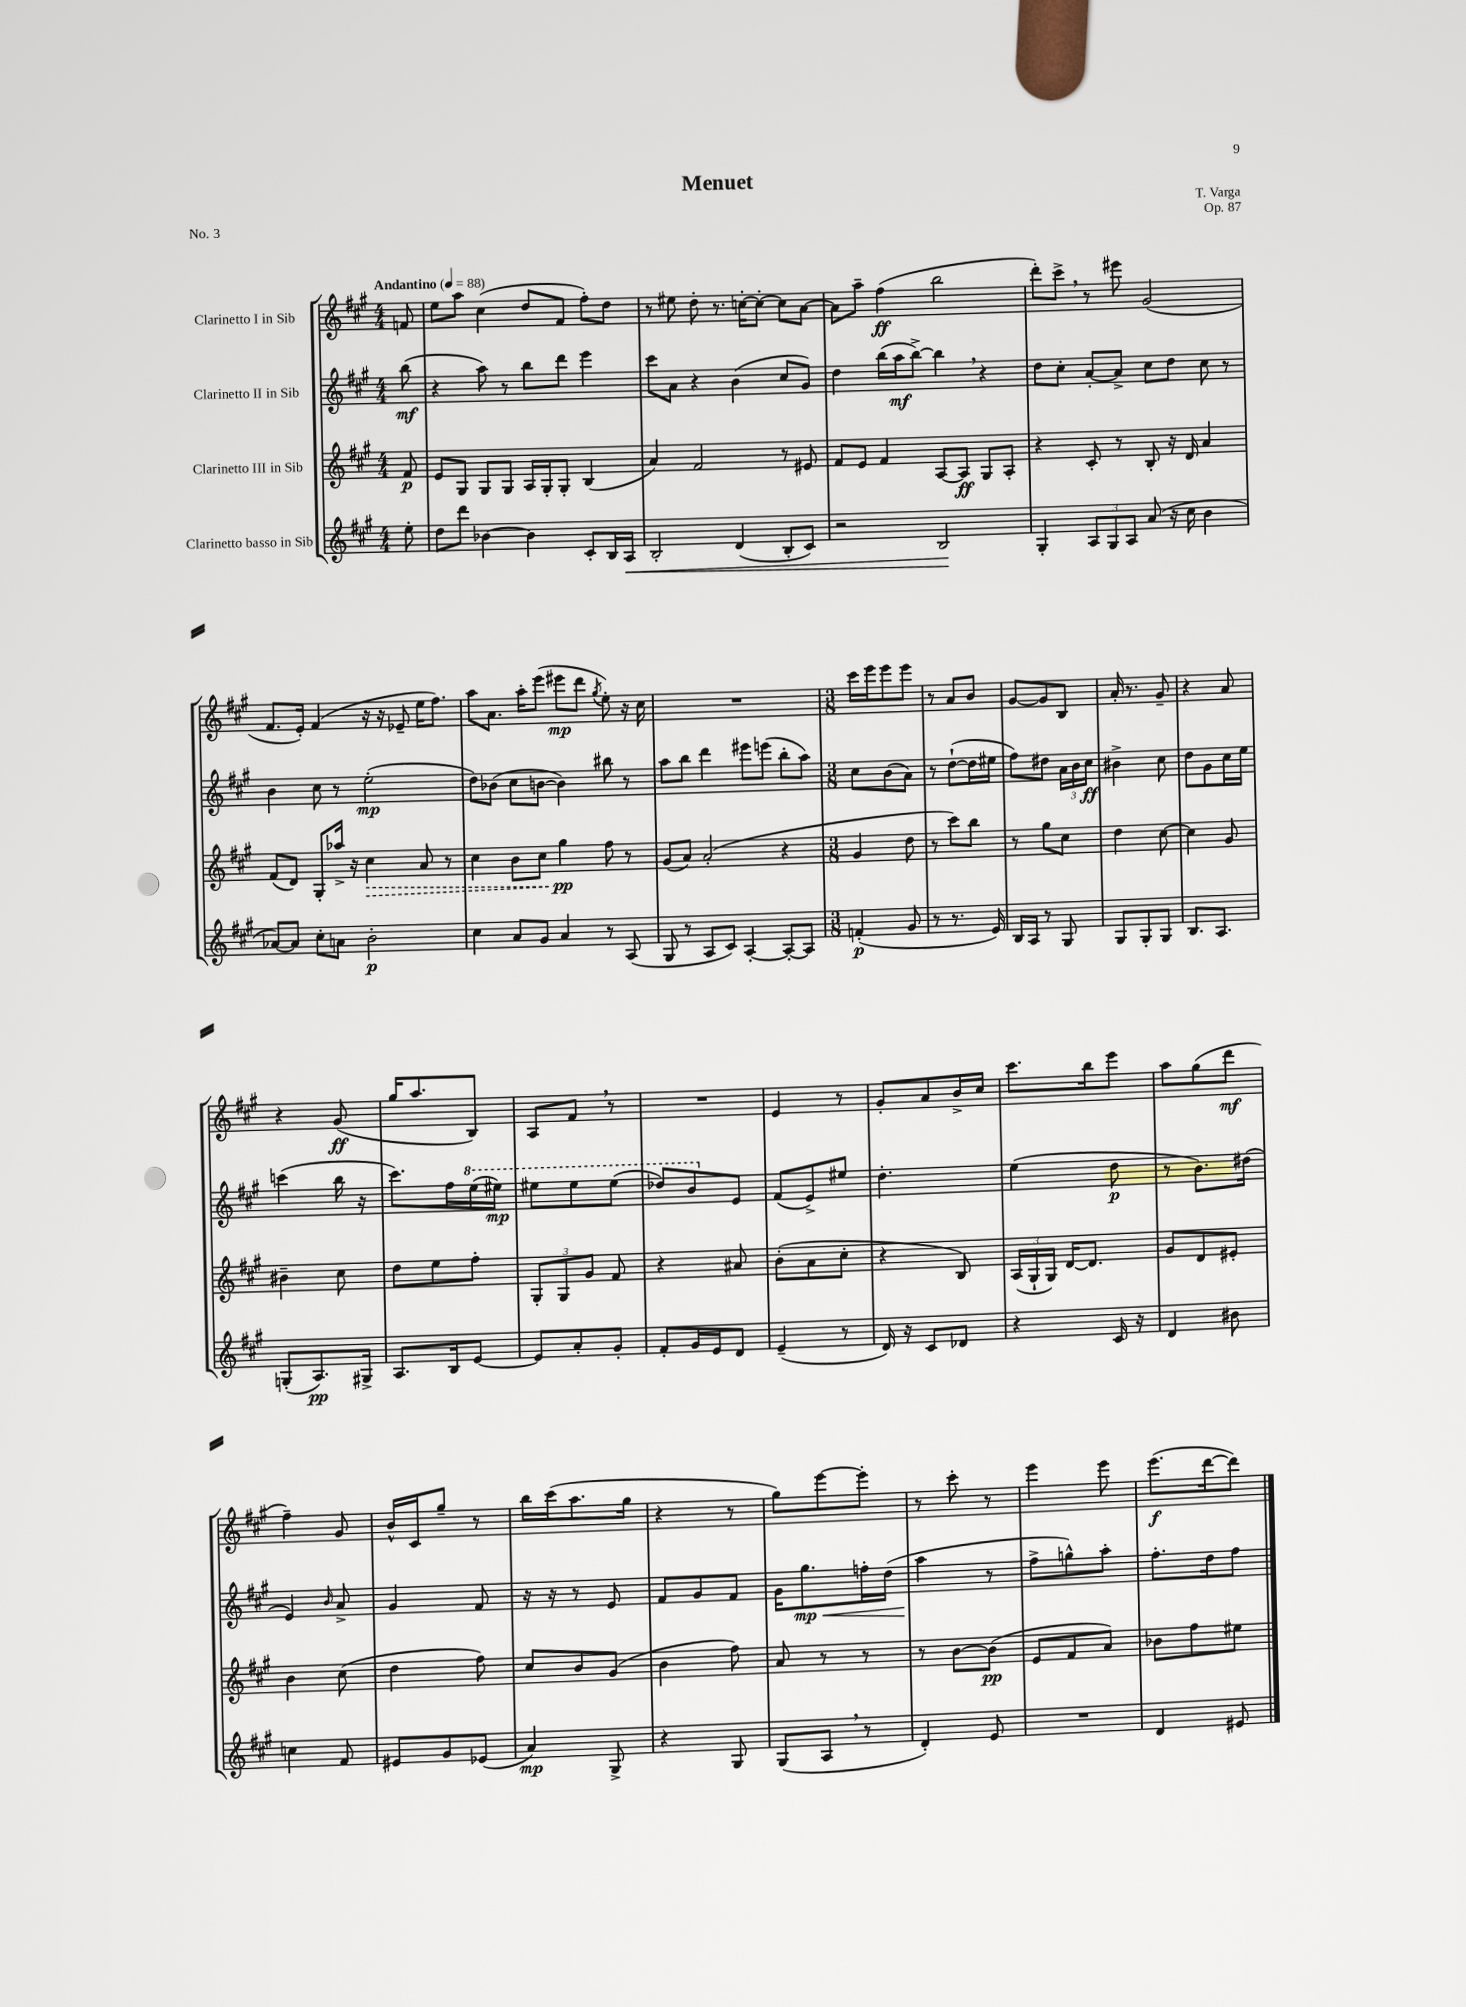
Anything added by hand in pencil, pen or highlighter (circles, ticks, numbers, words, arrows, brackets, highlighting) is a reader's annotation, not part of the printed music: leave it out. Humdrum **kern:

**kern	**dynam	**kern	**dynam	**kern	**dynam	**kern	**dynam
*part4	*part4	*part3	*part3	*part2	*part2	*part1	*part1
*staff4	*staff4	*staff3	*staff3	*staff2	*staff2	*staff1	*staff1
*I"Clarinetto basso in Sib	*	*I"Clarinetto III in Sib	*	*I"Clarinetto II in Sib	*	*I"Clarinetto I in Sib	*
*clefG2	*	*clefG2	*	*clefG2	*	*clefG2	*
*k[f#c#g#]	*	*k[f#c#g#]	*	*k[f#c#g#]	*	*k[f#c#g#]	*
*M4/4	*	*M4/4	*	*M4/4	*	*M4/4	*
*MM88	*	*MM88	*	*MM88	*	*MM88	*
=	=	=	=	=	=	=	=
!	!	!	!	!	!	!LO:TX:a:B:t=Andantino	!
8ee'\	.	8f#/	p	(8bb\	mf	8fn/	.
=1	=1	=1	=1	=1	=1	=1	=1
8dd\L	.	8e/L	.	4r	.	8ee\L	.
8ddd\J	.	8G#/J	.	.	.	8aa\J	.
[4b-X\	.	8G#/L	.	8aa\)	.	(4cc#\	.
.	.	8G#/J	.	8r	.	.	.
4b-\]	.	16A/LL	.	8bb\L	.	8dd/L	.
.	.	16G#'/J	.	.	.	.	.
.	.	8G#'/J	.	8ddd\J	.	8f#/J	.
8c#'/L	.	(4B/	.	4eee\	.	8ff#'\L)	.
16B/L	.	.	.	.	.	8dd\J	.
!	!LO:HP:b	!	!	!	!	!	!
16A/JJ	<	.	.	.	.	.	.
=2	=2	=2	=2	=2	=2	=2	=2
2B'/	.	4a/)	.	8ccc#\L	.	8r	.
.	.	.	.	8a\J	.	8ee#X\	.
.	.	2f#/	.	4r	.	8dd'\	.
.	.	.	.	.	.	8.r	.
(4d/	.	.	.	(4b\	.	.	.
.	.	.	.	.	.	[16ccn'\KL	.
.	.	.	.	.	.	8cc'\J_	.
8B'/L	.	8r	.	8cc#/L	.	8cc\L]	.
8c#/J)	.	8e#X/	.	8g#/J)	.	[8a\J	.
=3	=3	=3	=3	=3	=3	=3	=3
2r	.	8f#/L	.	4dd\	.	8a\L]	.
.	.	8e/J	.	.	.	8aa~\J	.
.	.	4f#/	.	(16bb\LL	.	(4ff#\	ff
.	.	.	.	16aa\J	mf	.	.
.	.	.	.	[8bb^\J)	.	.	.
2B/	.	[8A/L	.	4bb,\]	.	2bb\	.
.	.	8A/J]	ff	.	.	.	.
.	.	8G#/L	.	4r	.	.	.
.	.	8A'/J	.	.	.	.	.
.	[	.	.	.	.	.	.
=4	=4	=4	=4	=4	=4	=4	=4
4G#'/	.	4r	.	8dd\L	.	8ddd'\L)	.
.	.	.	.	8cc#'\J	.	8ccc#^,\J	.
12A/L	.	8c#'/	.	[8a'/L	.	8r	.
12G#/	.	.	.	.	.	.	.
.	.	8r	.	8a^/J]	.	8eee#X\	.
12A/J	.	.	.	.	.	.	.
(8a/	.	8B'/	.	8cc#\L	.	(2g#/	.
16r	.	16r	.	8dd\J	.	.	.
16cc#\	.	16d/	.	.	.	.	.
4b\	.	4a/	.	8cc#\	.	.	.
.	.	.	.	8r	.	.	.
!!LO:LB:g=z
=5	=5	=5	=5	=5	=5	=5	=5
[8a-X/L)	.	(8f#/L	.	4b\	.	8.f#/L	.
8a-/J]	.	8d/J)	.	.	.	.	.
.	.	.	.	.	.	16e'/Jk)	.
8cc#'\L	.	8G#'/L	.	8cc#\	.	(4f#/	.
8an\J	.	16aa-X^/Jk	.	8r	.	.	.
.	.	16r	.	.	.	.	.
!	!	!	!LO:HP:b	!	!	!	!
2b'\	p	4cc#\	>	(2ee'\	mp	16r	.
.	.	.	.	.	.	16r	.
.	.	.	.	.	.	8e-X~/	.
.	.	8a/	.	.	.	16ee\KL	.
.	.	.	.	.	.	8.ff#\J)	.
.	.	8r	.	.	.	.	.
=6	=6	=6	=6	=6	=6	=6	=6
4cc#\	.	4cc#\	.	8dd\L)	.	8aa\L	.
.	.	.	.	(8b-X\J	.	8.a\J	.
8a/L	.	8b\L	.	8cc#\L	.	.	.
.	.	.	.	.	.	16aa'\KL	.
8g#/J	.	8cc#\J	.	[8bn\J	.	(8eee\J	.
4a/	.	4gg#\	pp	4b\])	.	8eee#X\L	mp
.	.	.	.	.	.	8ddd\J	.
.	.	.	.	.	.	8qgg#/	.
8r	.	8ff#\	]	8bb#X\	.	8ee'\)	.
(8A/	.	8r	.	8r	.	16r	.
.	.	.	.	.	.	16cc#\	.
=7	=7	=7	=7	=7	=7	=7	=7
8G#/	.	(8g#/L	.	8aa\L	.	1r	.
8r	.	8a/J)	.	8bb\J	.	.	.
8A/L	.	(2a'/	.	4ddd\	.	.	.
8c#/J)	.	.	.	.	.	.	.
[4A'/	.	.	.	8eee#X\L	.	.	.
.	.	.	.	(8eeen\J	.	.	.
8A'/L_	.	4r	.	8bb'\L	.	.	.
8A/J]	.	.	.	8aa\J)	.	.	.
=8	=8	=8	=8	=8	=8	=8	=8
*M3/8	*	*M3/8	*	*M3/8	*	*M3/8	*
(4fn'/	p	4g#/	.	8cc#\L	.	16ccc#\LL	.
.	.	.	.	.	.	16eee\J	.
.	.	.	.	(8b\	.	8eee\	.
8g#/	.	8dd\	.	8a\J)	.	8eee\J	.
=9	=9	=9	=9	=9	=9	=9	=9
8r	.	8r	.	8r	.	8r	.
8.r	.	8ccc#\L)	.	([8dd`\L	.	8a/L	.
.	.	8bb\J	.	16dd\L]	.	8b/J	.
16e/)	.	.	.	16ee#X\JJ	.	.	.
=10	=10	=10	=10	=10	=10	=10	=10
16B/LL	.	8r	.	8ff#\L)	.	[8g#/L	.
16A/JJ	.	.	.	.	.	.	.
8r	.	8gg#\L	.	8dd#X\J	.	8g#/]	.
8G#/	.	8cc#\J	.	24a\LL	.	8B/J	.
.	.	.	.	24b\	.	.	.
.	.	.	.	24cc#\JJ	ff	.	.
=11	=11	=11	=11	=11	=11	=11	=11
8G#/L	.	4dd\	.	4b#X^\	.	16a'/	.
.	.	.	.	.	.	8.r	.
8G#'/	.	.	.	.	.	.	.
8G#/J	.	[8cc#\	.	8cc#\	.	8g#~/	.
=12	=12	=12	=12	=12	=12	=12	=12
8.B/L	.	4cc#\]	.	8dd\L	.	4r	.
.	.	.	.	8g#\	.	.	.
8.A/J	.	.	.	.	.	.	.
.	.	8g#/	.	16cc#\L	.	8a/	.
.	.	.	.	16ee\JJ	.	.	.
!!LO:LB:g=z
=13	=13	=13	=13	=13	=13	=13	=13
(8Gn'/L	.	4b#X~\	.	(4cccn\	.	4r	.
8.A/)	pp	.	.	.	.	.	.
.	.	8cc#\	.	16bb\	.	(8g#/	ff
16G#X^/Jk	.	.	.	16r	.	.	.
=14	=14	=14	=14	=14	=14	=14	=14
8.A/L	.	8dd\L	.	8.ccc#\L)	.	16gg#/KL	.
.	.	.	.	.	.	8.aa/	.
.	.	8ee\	.	.	.	.	.
16B/k	.	.	.	16ff#\L	.	.	.
*	*	*	*	*8va	*	*	*
[8e/J	.	8ff#'\J	.	(16eee\	.	8B/J)	.
.	.	.	.	16eee#X\JJ)	mp	.	.
=15	=15	=15	=15	=15	=15	=15	=15
8e/L]	.	12G#'/L	.	8eee#X\L	.	8A/L	.
.	.	12G#/	.	.	.	.	.
8a'/	.	.	.	8eee#\	.	8f#,/J	.
.	.	12g#/J	.	.	.	.	.
8g#'/J	.	8f#/	.	(8eee#\J	.	8r	.
=16	=16	=16	=16	=16	=16	=16	=16
8f#'/L	.	4r	.	8ddd-X/L)	.	4.r	.
16g#/L	.	.	.	8bb/	.	.	.
16e/J	.	.	.	.	.	.	.
*	*	*	*	*X8va	*	*	*
8d/J	.	8a#X/	.	8e/J	.	.	.
=17	=17	=17	=17	=17	=17	=17	=17
(4e~/	.	(8b'\L	.	(8f#/L	.	4e/	.
.	.	8a\	.	8e^/)	.	.	.
8r	.	8cc#'\J	.	8ee#X/J	.	8r	.
=18	=18	=18	=18	=18	=18	=18	=18
16d/)	.	4r	.	4.dd'\	.	8g#'/L	.
16r	.	.	.	.	.	.	.
8c#/L	.	.	.	.	.	8a/	.
8d-X/J	.	8B/)	.	.	.	16b^/L	.
.	.	.	.	.	.	16cc#/JJ	.
=19	=19	=19	=19	=19	=19	=19	=19
4r	.	(24A/LL	.	(4ee\	.	8.ccc#\L	.
.	.	24G#`/	.	.	.	.	.
.	.	24G#/JJ)	.	.	.	.	.
.	.	[16d/KL	.	.	.	.	.
.	.	8.d/J]	.	.	.	16bb\k	.
16c#/	.	.	.	8dd\	p	8eee\J	.
16r	.	.	.	.	.	.	.
=20	=20	=20	=20	=20	=20	=20	=20
4d/	.	8g#/L	.	8r	.	8aa\L	.
.	.	8d/	.	8.b\L)	.	(8gg#\	.
8b#X\	.	8e#X'/J	.	.	.	8ddd\J	mf
.	.	.	.	(16dd#X\Jk	.	.	.
!!LO:LB:g=z
=21	=21	=21	=21	=21	=21	=21	=21
4ccn\	.	4b\	.	4e/)	.	4ff#~\)	.
.	.	.	.	16qqb/	.	.	.
8f#/	.	(8cc#\	.	8a^/	.	8g#/	.
=22	=22	=22	=22	=22	=22	=22	=22
8e#X/L	.	4dd\	.	4g#/	.	16b^^/LL	.
.	.	.	.	.	.	16c#/J	.
8g#/	.	.	.	.	.	8gg#~/J	.
(8e-X/J	.	8ff#\)	.	8f#/	.	8r	.
=23	=23	=23	=23	=23	=23	=23	=23
4a/)	mp	8cc#/L	.	16r	.	16bb\LL	.
.	.	.	.	16r	.	(16ccc#\J	.
.	.	8b/	.	8r	.	8.aa\	.
8G#^/	.	(8g#/J	.	8e/	.	.	.
.	.	.	.	.	.	16gg#\Jk	.
=24	=24	=24	=24	=24	=24	=24	=24
4r	.	4b\	.	8f#/L	.	4r	.
.	.	.	.	8g#/	.	.	.
8G#/	.	8ff#\)	.	8f#/J	.	8r	.
=25	=25	=25	=25	=25	=25	=25	=25
(8G#/L	.	8a/	.	16g#\KL	.	8gg#\L)	.
!	!	!	!	!	!LO:HP:b	!	!
.	.	.	.	8.gg#\	< mp	.	.
8A,/J	.	8r	.	.	.	[8eee\	.
8r	.	8r	.	16ffn'\L	.	8eee'\J]	.
.	.	.	.	(16dd\JJ	.	.	.
=26	=26	=26	=26	=26	=26	=26	=26
4d'/)	.	8r	.	4aa\	.	8r	.
.	.	[8b\L	.	.	.	8ccc#'\	.
8e/	.	(8b\J]	pp	8r	[	8r	.
=27	=27	=27	=27	=27	=27	=27	=27
4.r	.	8e/L	.	8ff#^\L	.	4eee\	.
.	.	8f#/	.	8ggn^^\)	.	.	.
.	.	8a/J)	.	8aa'\J	.	8eee\	.
=28	=28	=28	=28	=28	=28	=28	=28
4d/	.	8b-X\L	.	8.ff#'\L	.	(8.eee\L	f
.	.	8ff#\	.	.	.	.	.
.	.	.	.	16dd\k	.	[16ddd\k	.
8e#X/	.	8ee#X\J	.	8ff#\J	.	8ddd\J])	.
==	==	==	==	==	==	==	==
*-	*-	*-	*-	*-	*-	*-	*-
